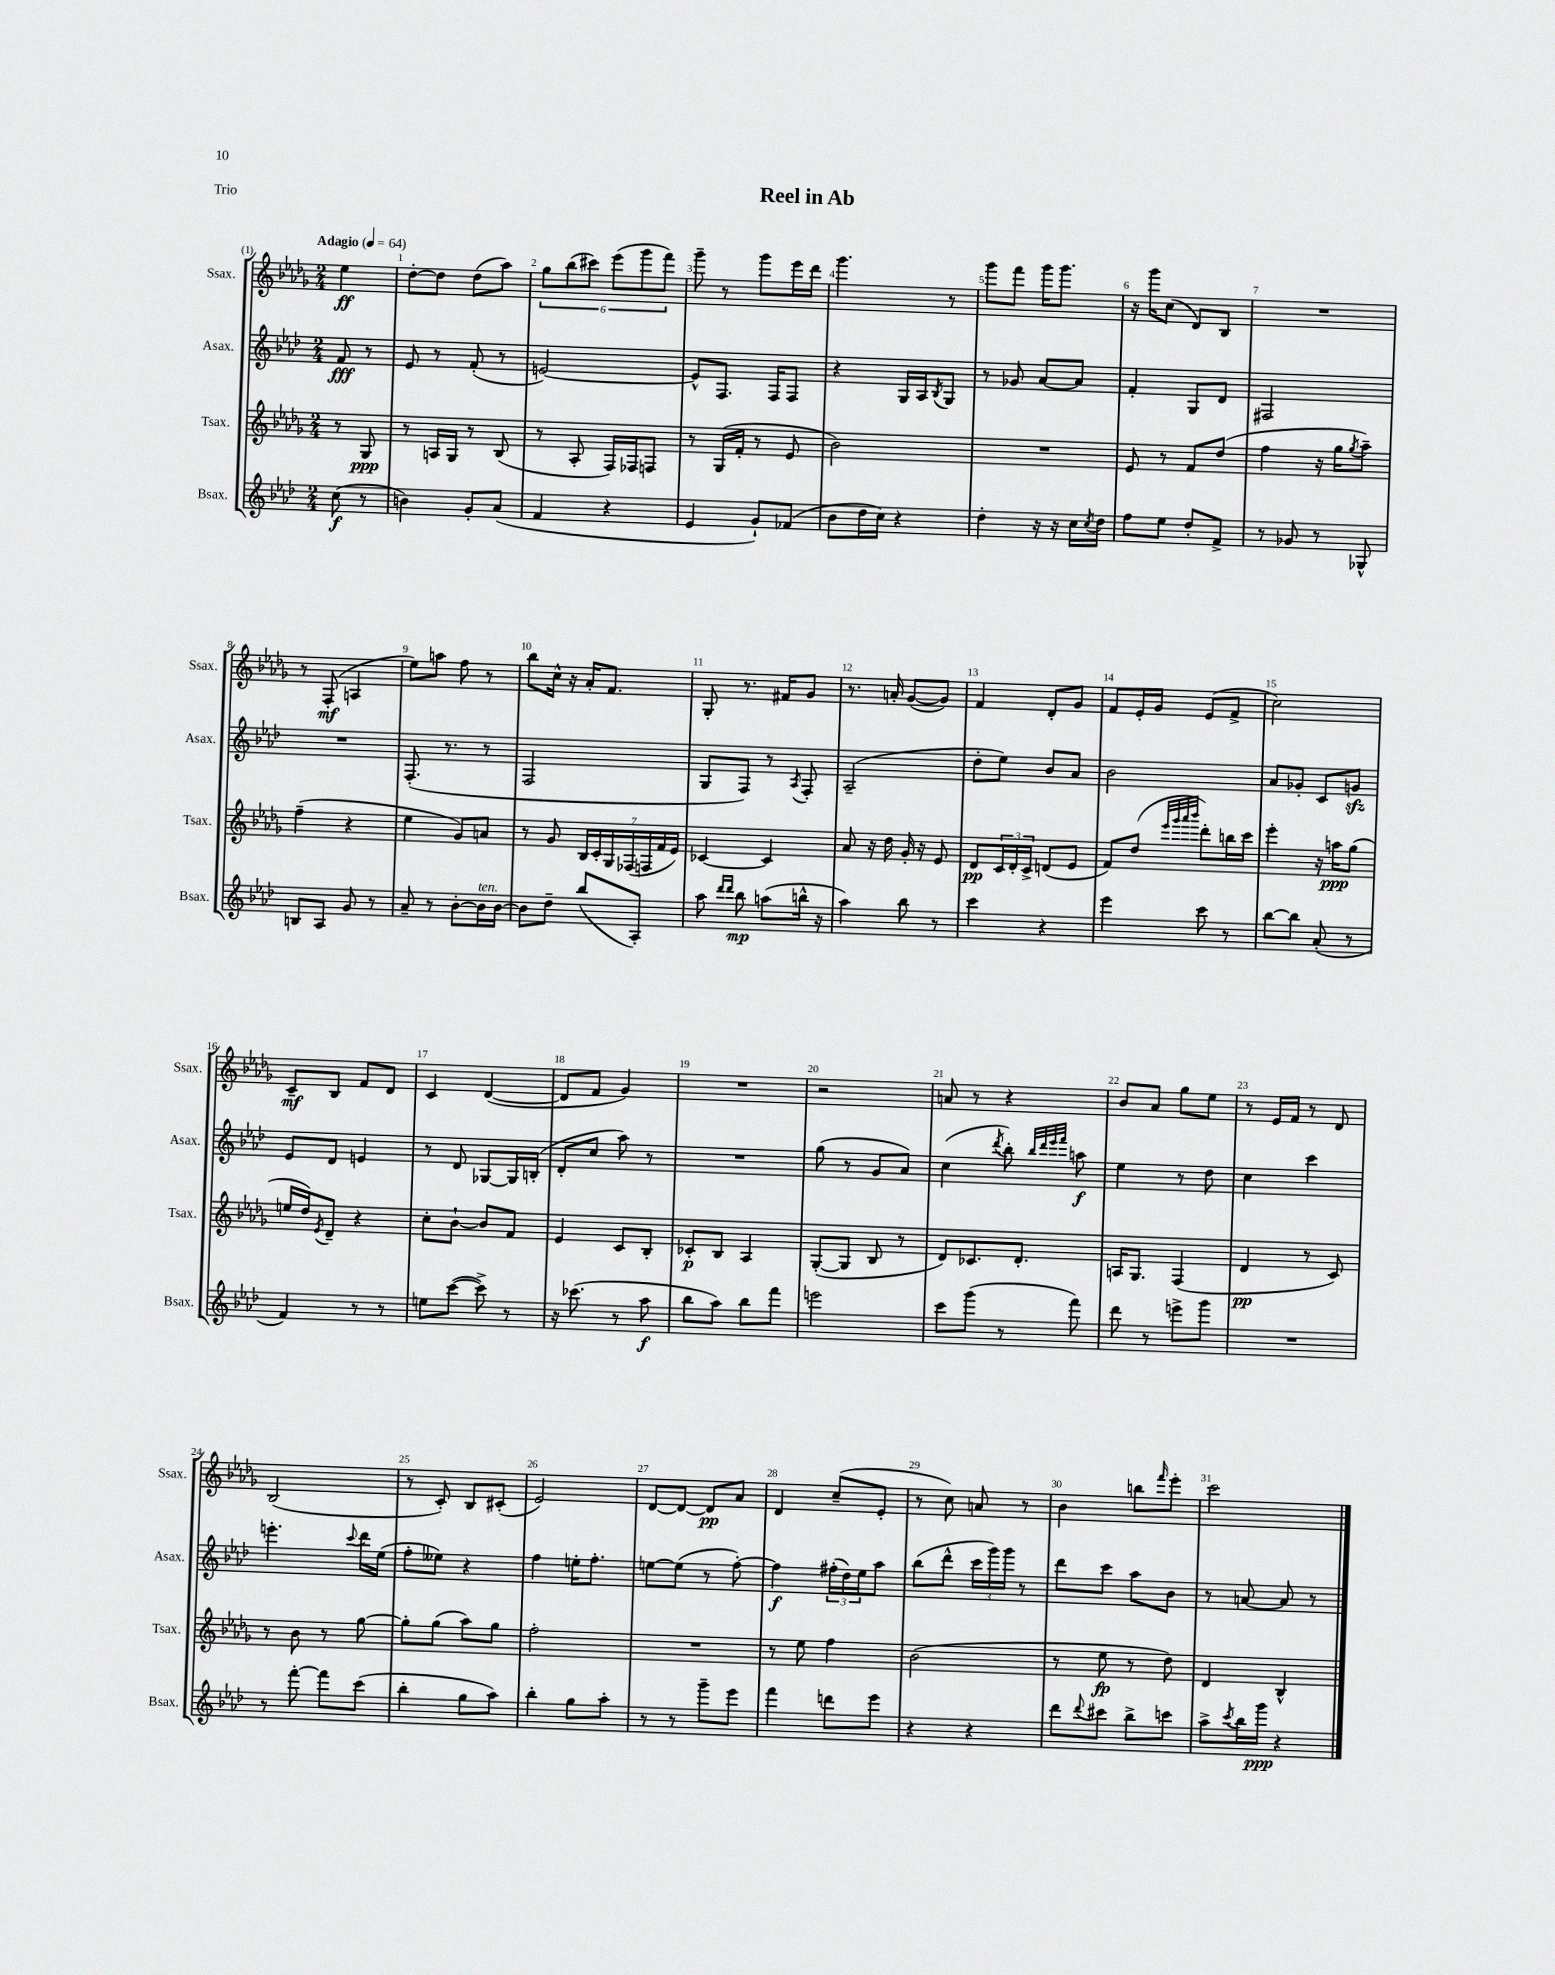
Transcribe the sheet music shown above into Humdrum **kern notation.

**kern	**dynam	**kern	**dynam	**kern	**dynam	**kern	**dynam
*part4	*part4	*part3	*part3	*part2	*part2	*part1	*part1
*staff4	*staff4	*staff3	*staff3	*staff2	*staff2	*staff1	*staff1
*I"Bsax.	*	*I"Tsax.	*	*I"Asax.	*	*I"Ssax.	*
*I'Bsax.	*	*I'Tsax.	*	*I'Asax.	*	*I'Ssax.	*
*clefG2	*	*clefG2	*	*clefG2	*	*clefG2	*
*k[b-e-a-d-]	*	*k[b-e-a-d-g-]	*	*k[b-e-a-d-]	*	*k[b-e-a-d-g-]	*
*M2/4	*	*M2/4	*	*M2/4	*	*M2/4	*
*MM64	*	*MM64	*	*MM64	*	*MM64	*
=	=	=	=	=	=	=	=
!	!	!	!	!	!	!LO:TX:a:B:t=Adagio	!
(8cc\	f	8r	.	8f/	fff	4ee-\	ff
8r	.	8G-/	ppp	8r	.	.	.
=1	=1	=1	=1	=1	=1	=1	=1
4bn\)	.	8r	.	8e-/	.	[8dd-'\L	.
.	.	16An/LL	.	8r	.	8dd-\J]	.
.	.	16G-/JJ	.	.	.	.	.
8g'/L	.	8r	.	(8f'/	.	(8dd-\L	.
(8a-/J	.	(8B-/	.	8r	.	8aa-\J)	.
=2	=2	=2	=2	=2	=2	=2	=2
4f/	.	8r	.	[2en/)	.	12gg-\L	.
.	.	.	.	.	.	(12bb-\	.
.	.	8A-'/	.	.	.	.	.
.	.	.	.	.	.	12ccc#X\J)	.
4r	.	16F/LL)	.	.	.	(12eee-\L	.
.	.	16F-X/J	.	.	.	.	.
.	.	.	.	.	.	12ggg-\	.
.	.	8Fn/J	.	.	.	.	.
.	.	.	.	.	.	12fff\J)	.
=3	=3	=3	=3	=3	=3	=3	=3
4e-/	.	8r	.	8e^^/L]	.	8ggg-~\	.
.	.	(16G-/LL	.	8.F/J	.	8r	.
.	.	16f'/JJ	.	.	.	.	.
8g`/L)	.	8r	.	.	.	8ggg-\L	.
.	.	.	.	16F/KL	.	.	.
(8f-X/J	.	8e-/	.	8F/J	.	16eee-\L	.
.	.	.	.	.	.	16ddd-\JJ	.
=4	=4	=4	=4	=4	=4	=4	=4
8b-\L	.	2b-\)	.	4r	.	4.ggg-\	.
16dd-\L	.	.	.	.	.	.	.
16cc\JJ)	.	.	.	.	.	.	.
4r	.	.	.	16G/LL	.	.	.
.	.	.	.	16A-/J	.	.	.
.	.	.	.	8qB-/	.	.	.
.	.	.	.	8G/J	.	8r	.
=5	=5	=5	=5	=5	=5	=5	=5
4dd-'\	.	2r	.	8r	.	8ggg-\L	.
.	.	.	.	8g-X/	.	8fff\J	.
16r	.	.	.	[8a-/L	.	16ggg-\KL	.
16r	.	.	.	.	.	8.ggg-\J	.
16cc\LL	.	.	.	8a-/J]	.	.	.
8qcc/	.	.	.	.	.	.	.
16dd-\JJ	.	.	.	.	.	.	.
=6	=6	=6	=6	=6	=6	=6	=6
8ff\L	.	8e-/	.	4f'/	.	16r	.
.	.	.	.	.	.	16ggg-\KL	.
8ee-\J	.	8r	.	.	.	(8cc\J	.
8dd-'/L	.	8f/L	.	8G/L	.	8d-/L)	.
8f^/J	.	(8dd-/J	.	8d-/J	.	8B-/J	.
=7	=7	=7	=7	=7	=7	=7	=7
8r	.	4ff\	.	2F#X/	.	2r	.
8g-X/	.	.	.	.	.	.	.
8r	.	16r	.	.	.	.	.
.	.	16gg-\KL	.	.	.	.	.
.	.	8qgg-/	.	.	.	.	.
8G-X^^/	.	8aa-~\J)	.	.	.	.	.
!!LO:LB:g=z
=8	=8	=8	=8	=8	=8	=8	=8
8Bn/L	.	(4ff~\	.	2r	.	8r	.
8A-/J	.	.	.	.	.	(8F'/	mf
8g/	.	4r	.	.	.	4An/	.
8r	.	.	.	.	.	.	.
=9	=9	=9	=9	=9	=9	=9	=9
8a-~/	.	4ee-\	.	(8.F'/	.	8ee-\L)	.
8r	.	.	.	.	.	8aan\J	.
.	.	.	.	8.r	.	.	.
[8b-'\L	.	8g-/L)	.	.	.	8ff\	.
!LO:TX:a:i:t=ten.	!	!	!	!	!	!	!
16b-\L]	.	8an/J	.	8r	.	8r	.
[16b-\JJ	.	.	.	.	.	.	.
=10	=10	=10	=10	=10	=10	=10	=10
8b-\L]	.	8r	.	2F/	.	8bb-\L	.
8dd-~\J	.	8g-/	.	.	.	16cc^^\Jk	.
.	.	.	.	.	.	16r	.
(8bb-/L	.	28B-/LL	.	.	.	16a-'/KL	.
.	.	28c'/	.	.	.	.	.
.	.	.	.	.	.	8.f/J	.
.	.	28G-/	.	.	.	.	.
.	.	(28F-X/	.	.	.	.	.
8A-'/J)	.	.	.	.	.	.	.
.	.	28Fn/	.	.	.	.	.
.	.	28f/	.	.	.	.	.
.	.	28e-/JJ)	.	.	.	.	.
=11	=11	=11	=11	=11	=11	=11	=11
8aa-\	.	[4c-X/	.	8G/L	.	8G-'/	.
16qqddd-/LL	.	.	.	.	.	.	.
16qqddd-/JJ	.	.	.	.	.	.	.
8bb-\	mp	.	.	8F/J)	.	8.r	.
(8aan\L	.	4c-/]	.	8r	.	.	.
.	.	.	.	.	.	16f#X/KL	.
.	.	.	.	8qA-/	.	.	.
16bbn^^\Jk	.	.	.	8F'/	.	8g-/J	.
16r	.	.	.	.	.	.	.
=12	=12	=12	=12	=12	=12	=12	=12
4aa-\)	.	8a-/	.	(2A-~/	.	8.r	.
.	.	16r	.	.	.	.	.
.	.	16dd-\	.	.	.	16an'/	.
8bb-\	.	16g-'/	.	.	.	([8g-/L	.
.	.	16r	.	.	.	.	.
8r	.	8e-/	.	.	.	8g-/J])	.
=13	=13	=13	=13	=13	=13	=13	=13
4ccc\	.	8d-/L	pp	8dd-'\L	.	4f/	.
.	.	24c/L	.	8ee-\J)	.	.	.
.	.	24d-'/	.	.	.	.	.
.	.	24c^/JJ	.	.	.	.	.
4r	.	(8dn/L	.	8b-/L	.	8d-'/L	.
.	.	8e-/J	.	8a-/J	.	8g-/J	.
=14	=14	=14	=14	=14	=14	=14	=14
4eee-\	.	8f/L)	.	2b-\	.	8f/L	.
.	.	(8dd-/J	.	.	.	16e-'/L	.
.	.	.	.	.	.	16g-/JJ	.
.	.	32qqeee-/LLL	.	.	.	.	.
.	.	32qqggg-/	.	.	.	.	.
.	.	32qqaaa-/	.	.	.	.	.
.	.	32qqbbb-/JJJ	.	.	.	.	.
8ccc\	.	8ddd-'\L)	.	.	.	(8e-/L	.
8r	.	16bbn\L	.	.	.	8f^/J	.
.	.	16ccc\JJ	.	.	.	.	.
=15	=15	=15	=15	=15	=15	=15	=15
[8bb-\L	.	4eee-'\	.	8a-/L	.	2cc\)	.
8bb-\J]	.	.	.	8g-X'/J	.	.	.
(8a-'/	.	16r	.	8c/L	.	.	.
.	.	16aan\KL	ppp	.	.	.	.
8r	.	(8gg-\J	.	8gnzz/J	.	.	.
!!LO:LB:g=z
=16	=16	=16	=16	=16	=16	=16	=16
4f/)	.	16een/LL	.	8e-/L	.	8c~/L	mf
.	.	16dd-/J)	.	.	.	.	.
.	.	8qe-/	.	.	.	.	.
.	.	8d-~/J	.	8d-/J	.	8B-/J	.
8r	.	4r	.	4en/	.	8f/L	.
8r	.	.	.	.	.	8d-/J	.
=17	=17	=17	=17	=17	=17	=17	=17
8een\L	.	8cc'\L	.	8r	.	4c/	.
([8ccc\J	.	[8b-`\J	.	8d-/	.	.	.
8ccc^\])	.	8b-/L]	.	[8G-X/L	.	([4d-/	.
8r	.	8f/J	.	16G-/L]	.	.	.
.	.	.	.	(16Bn'/JJ	.	.	.
=18	=18	=18	=18	=18	=18	=18	=18
16r	.	4e-/	.	8d-'/L	.	8d-/L]	.
(8.ccc-X\	.	.	.	.	.	.	.
.	.	.	.	8cc/J	.	8f/J	.
8r	.	8c/L	.	8aa-\)	.	4g-/)	.
8aa-\	f	8B-'/J	.	8r	.	.	.
=19	=19	=19	=19	=19	=19	=19	=19
8bb-\L	.	8c-X'/L	p	2r	.	2r	.
8aa-\J)	.	8B-/J	.	.	.	.	.
8bb-\L	.	4A-/	.	.	.	.	.
8fff\J	.	.	.	.	.	.	.
=20	=20	=20	=20	=20	=20	=20	=20
2eeen\	.	([8G-'/L	.	(8gg\	.	2r	.
.	.	8G-/J]	.	8r	.	.	.
.	.	8B-/	.	8g/L	.	.	.
.	.	8r	.	8a-/J)	.	.	.
=21	=21	=21	=21	=21	=21	=21	=21
8ccc\L	.	8d-/L)	.	(4cc\	.	8an/	.
(8ggg\J	.	8.c-X/	.	.	.	8r	.
.	.	.	.	8qddd-/	.	.	.
8r	.	.	.	8bb-'\)	.	4r	.
.	.	8.d-'/J	.	.	.	.	.
.	.	.	.	32qqbb-/LLL	.	.	.
.	.	.	.	32qqddd-/	.	.	.
.	.	.	.	32qqeee-/	.	.	.
.	.	.	.	32qqfff/JJJ	.	.	.
8fff\)	.	.	.	8aan\	f	.	.
=22	=22	=22	=22	=22	=22	=22	=22
8ddd-\	.	16An/KL	.	4ee-\	.	8b-/L	.
.	.	8.G-/J	.	.	.	.	.
8r	.	.	.	.	.	8a-/J	.
8eeen^\L	.	(4F/	.	8r	.	8gg-\L	.
8ggg\J	.	.	.	8dd-\	.	8ee-\J	.
=23	=23	=23	=23	=23	=23	=23	=23
2r	.	4d-/	pp	4cc\	.	8r	.
.	.	.	.	.	.	16e-/LL	.
.	.	.	.	.	.	16f/JJ	.
.	.	8r	.	4ccc\	.	8r	.
.	.	8c/)	.	.	.	8d-/	.
!!LO:LB:g=z
=24	=24	=24	=24	=24	=24	=24	=24
8r	.	8r	.	4.eeen'\	.	(2B-/	.
[8fff'\	.	8b-\	.	.	.	.	.
8fff\L]	.	8r	.	.	.	.	.
.	.	.	.	8qqccc/	.	.	.
(8ccc\J	.	[8gg-\	.	16ddd-\LL	.	.	.
.	.	.	.	(16ee-\JJ	.	.	.
=25	=25	=25	=25	=25	=25	=25	=25
4bb-'\	.	8gg-'\L]	.	8ff'\L	.	8r	.
.	.	(8gg-\J	.	8ee--X\J)	.	8c'/)	.
8gg\L	.	8aa-\L)	.	4r	.	8B-/L	.
8aa-\J)	.	8gg-\J	.	.	.	(8c#X'/J	.
=26	=26	=26	=26	=26	=26	=26	=26
4bb-'\	.	2ff'\	.	4ff\	.	2e-/)	.
8gg\L	.	.	.	16een'\KL	.	.	.
.	.	.	.	8.ff'\J	.	.	.
8aa-'\J	.	.	.	.	.	.	.
=27	=27	=27	=27	=27	=27	=27	=27
8r	.	2r	.	[8een\L	.	[8d-/L	.
8r	.	.	.	(8ee\J]	.	8d-/J_	.
8ggg~\L	.	.	.	8r	.	8d-/L]	pp
8eee-\J	.	.	.	[8ff'\)	.	8a-/J	.
=28	=28	=28	=28	=28	=28	=28	=28
4fff\	.	8r	.	4ff\]	f	4d-/	.
.	.	8ee-\	.	.	.	.	.
8dddn\L	.	4ff\	.	(24ff#X'\LL	.	(8cc~/L	.
.	.	.	.	24dd-\)	.	.	.
.	.	.	.	24ee-\J	.	.	.
8eee-\J	.	.	.	8aa-\J	.	8e-'/J	.
=29	=29	=29	=29	=29	=29	=29	=29
4r	.	(2b-\	.	(8bb-\L	.	8r	.
.	.	.	.	8ddd-^^\J	.	8cc\)	.
4r	.	.	.	24ccc\LL	.	8an/	.
.	.	.	.	24ggg\)	.	.	.
.	.	.	.	24ggg\JJ	.	.	.
.	.	.	.	8r	.	8r	.
=30	=30	=30	=30	=30	=30	=30	=30
8ddd-\L	.	8r	.	8ddd-\L	.	4b-\	.
8qqddd-/	.	.	.	.	.	.	.
8ccc#X\J	.	8ee-\	fp	8ccc\J	.	.	.
8bb-^\L	.	8r	.	8aa-\L	.	8bbn\L	.
.	.	.	.	.	.	16qqfff/	.
8cccn\J	.	8dd-\)	.	8b-\J	.	8eee-'\J	.
=31	=31	=31	=31	=31	=31	=31	=31
8aa-^\L	.	4d-/	.	8r	.	2ccc\	.
8qccc/	.	.	.	.	.	.	.
16bb-\L	.	.	.	[8an/	.	.	.
16ggg\JJ	ppp	.	.	.	.	.	.
4r	.	4B-^^/	.	8a/]	.	.	.
.	.	.	.	8r	.	.	.
==	==	==	==	==	==	==	==
*-	*-	*-	*-	*-	*-	*-	*-
